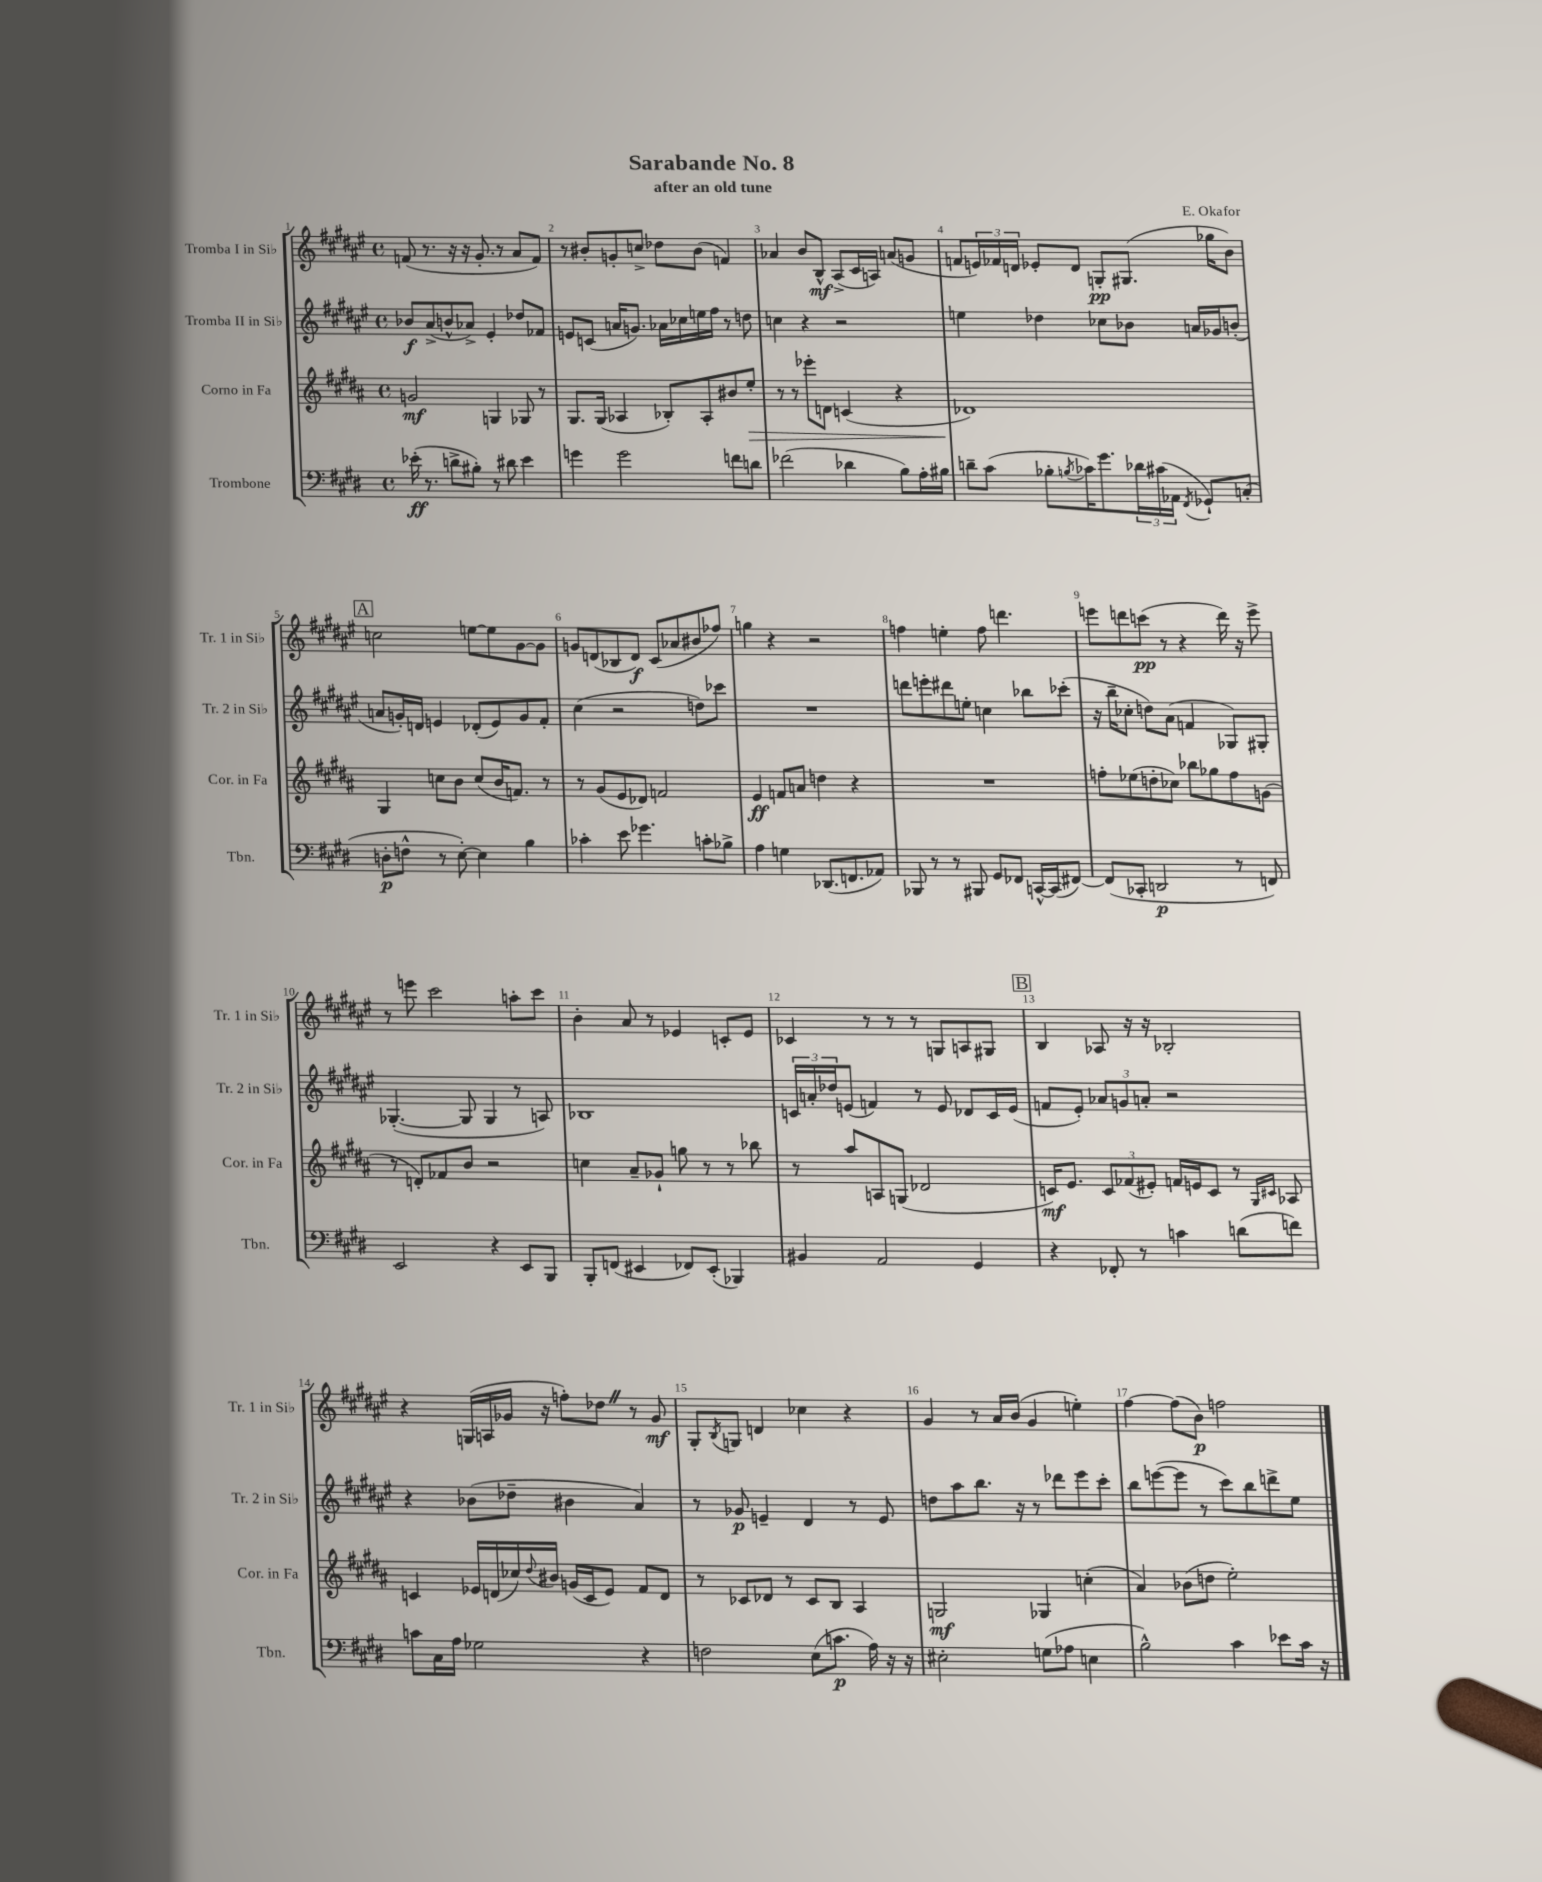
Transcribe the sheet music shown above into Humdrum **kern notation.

**kern	**dynam	**kern	**dynam	**kern	**dynam	**kern	**dynam
*part4	*part4	*part3	*part3	*part2	*part2	*part1	*part1
*staff4	*staff4	*staff3	*staff3	*staff2	*staff2	*staff1	*staff1
*I"Trombone	*	*I"Corno in Fa	*	*I"Tromba II in Si♭	*	*I"Tromba I in Si♭	*
*I'Tbn.	*	*I'Cor. in Fa	*	*I'Tr. 2 in Si♭	*	*I'Tr. 1 in Si♭	*
*clefF4	*	*clefG2	*	*clefG2	*	*clefG2	*
*k[f#c#g#d#]	*	*k[f#c#g#d#a#]	*	*k[f#c#g#d#a#e#]	*	*k[f#c#g#d#a#e#]	*
*M4/4	*	*M4/4	*	*M4/4	*	*M4/4	*
*met(c)	*	*met(c)	*	*met(c)	*	*met(c)	*
=1	=1	=1	=1	=1	=1	=1	=1
(16e-X'\	ff	2gn/	mf	8b-X/L	f	(8fn/	.
8.r	.	.	.	.	.	.	.
.	.	.	.	(8a#^/	.	8.r	.
8dn^\L	.	.	.	8bn^^/	.	.	.
.	.	.	.	.	.	16r	.
8B#X'\J)	.	.	.	8a-X^/J)	.	16r	.
.	.	.	.	.	.	8.g#'/	.
8r	.	4Gn/	.	4e#'/	.	.	.
8d#X\	.	.	.	.	.	8r	.
4e-\	.	8G-X/	.	8dd-X/L	.	8a#/L	.
.	.	8r	.	8f-X/J	.	8f/J)	.
=2	=2	=2	=2	=2	=2	=2	=2
4gn\	.	8.G#/L	.	8en/L	.	8r	.
.	.	.	.	(8cn/J	.	8b#X'/L	.
.	.	(16G#/Jk	.	.	.	.	.
2g\	.	4A-X/	.	16an/KL	.	8gn'/	.
.	.	.	.	8.gn/J)	.	.	.
.	.	.	.	.	.	8ccn^/J	.
.	.	8B-X'/L)	.	16a-X\LL	.	8dd-X\L	.
.	.	.	.	16cc-X\	.	.	.
.	.	8A-'/	.	16een\	.	(8b#\J	.
.	.	.	.	16ff#\JJ	.	.	.
8fn\L	.	8b#X/	.	8r	.	4fn/)	.
!	!	!	!LO:HP:b	!	!	!	!
8dn\J	.	8ee'/J	>	8ddn\	.	.	.
=3	=3	=3	=3	=3	=3	=3	=3
(2f-X\	.	8r	.	4ccn\	.	4a-X/	.
.	.	8r	.	.	.	.	.
.	.	8eee-X'\L	.	4r	.	8b/L	.
.	.	8dn\J	.	.	.	8B^^/J	mf
4d-X\	.	(4cn/	.	2r	.	(8A#^/L	.
.	.	.	.	.	.	16c#/L	.
.	.	.	.	.	.	16An/JJ)	.
8B\L)	.	4r	.	.	.	(8an/L	.
16A'\L	.	.	.	.	.	8gn/J	.
16B#X\JJ	.	.	.	.	.	.	.
=4	=4	=4	=4	=4	=4	=4	=4
8dn~\L	.	1d-X)	.	4een\	.	8fn/L	.
(8c#\J	.	.	.	.	.	24en/L)	.
.	.	.	.	.	.	24f-X/	.
.	.	.	.	.	.	24dn/JJ	.
8B-X'\L	.	.	.	4dd-X\	.	8e-X'/L	.
8qBn/	.	.	.	.	.	.	.
16c-X\K)	.	.	.	.	.	8d/J	.
8.g#\	.	.	.	.	.	.	.
.	.	.	.	8cc-X\L	.	8Gn'/L	pp
24d-X\L	.	.	.	8b-X\J	.	(8.G#X/J	.
(24c#X\	.	.	.	.	.	.	.
24AA-X\JJ	.	.	.	.	.	.	.
8qFF#/	.	.	.	.	.	.	.
8GG-X`/L)	.	.	.	16an/LL	.	.	.
.	.	.	.	16g-X/J	.	16gg-X\KL	.
(8Cn'/J	.	.	.	(8bn'/J	.	8b\J)	.
.	.	.	]	.	.	.	.
!!LO:LB:g=z
!!LO:REH:place=s1:t=A
=5	=5	=5	=5	=5	=5	=5	=5
8Dn'\L	p	4G#/	.	8an/L	.	2ccn\	.
8Fn^^\J	.	.	.	16gn'/L)	.	.	.
.	.	.	.	16dn/JJ	.	.	.
8r	.	8ccn\L	.	4en/	.	.	.
[8E'\)	.	8b\J	.	.	.	.	.
4E\]	.	(8cc/L	.	(8d-X'/L	.	[8een\L	.
.	.	16b/K	.	8e/)	.	8ee\]	.
.	.	8.fn/J)	.	.	.	.	.
4B\	.	.	.	8g/	.	[8g#\	.
.	.	8r	.	8f#'/J	.	8g#\J]	.
=6	=6	=6	=6	=6	=6	=6	=6
4c-X'\	.	8r	.	(4cc#\	.	8gn/L	.
.	.	(8g#/L	.	.	.	(8dn/	.
8e\	.	8e/	.	2r	.	8B-X/	.
4.g-X\	.	8d-X/J)	.	.	.	8d/J)	f
.	.	2fn/	.	.	.	(8c#/L	.
.	.	.	.	.	.	8a-X/	.
8cn'\L	.	.	.	8ddn\L)	.	8b#X/	.
8B-X^\J	.	.	.	8ccc-X\J	.	8ff-X/J)	.
=7	=7	=7	=7	=7	=7	=7	=7
4A\	.	4e/	ff	1r	.	4ggn\	.
4Gn\	.	8fn/L	.	.	.	4r	.
.	.	8an/J	.	.	.	.	.
(8.DD-X/L	.	4ddn\	.	.	.	2r	.
8.FFn/	.	.	.	.	.	.	.
.	.	4r	.	.	.	.	.
8AA-X/J)	.	.	.	.	.	.	.
=8	=8	=8	=8	=8	=8	=8	=8
8BBB-X/	.	1r	.	8dddn\L	.	4ffn\	.
8r	.	.	.	8eeen'\	.	.	.
8r	.	.	.	8ddd#X\	.	4een'\	.
8BBB#X/	.	.	.	8een'\J	.	.	.
8GG#/L	.	.	.	4ccn\	.	8ff\	.
8FF-X/J	.	.	.	.	.	4.dddn\	.
[16CCn^^/LL	.	.	.	8bb-X\L	.	.	.
(16CC/J]	.	.	.	.	.	.	.
[8FF#X/J)	.	.	.	(8ccc-X'\J	.	.	.
=9	=9	=9	=9	=9	=9	=9	=9
(8FF#/L]	.	8ffn'\L	.	16r	.	8eeen\L	.
.	.	.	.	16bb~\KL	.	.	.
8CC-X'/J	.	(8ee-X\	.	8cc-X'\J	.	8dddn\	.
2DDn/	p	8ddn'\	.	8ddn\L)	.	(8cccn\J	pp
.	.	8cc-X\J)	.	(8a#\J	.	8r	.
.	.	8bb-X\L	.	4fn/	.	4r	.
.	.	8gg-X\	.	.	.	.	.
8r	.	8ff\	.	8G-X/L)	.	16ddd\)	.
.	.	.	.	.	.	16r	.
8FFn/)	.	(8gn\J	.	8G#X'/J	.	8eee^\	.
!!LO:LB:g=z
=10	=10	=10	=10	=10	=10	=10	=10
2EE/	.	8r	.	([4.G-X'/	.	8r	.
.	.	8dn'/L)	.	.	.	8eeen\	.
.	.	8f-X/	.	.	.	2ccc#\	.
.	.	8b/J	.	8G-/]	.	.	.
4r	.	2r	.	4G-/	.	.	.
8EE/L	.	.	.	8r	.	8aan'\L	.
8BBB/J	.	.	.	8An/)	.	8ccc#\J	.
=11	=11	=11	=11	=11	=11	=11	=11
8BBB'/L	.	4ccn\	.	1B-X	.	4b'\	.
(8FFn/J	.	.	.	.	.	.	.
4EE#X/	.	8a#~/L	.	.	.	8a#/	.
.	.	8g-X`/J	.	.	.	8r	.
8FF-X/L)	.	8ggn\	.	.	.	4e-X/	.
(8EE#'/J	.	8r	.	.	.	.	.
4BBB-X/)	.	8r	.	.	.	8cn'/L	.
.	.	8bb-X\	.	.	.	8e-/J	.
=12	=12	=12	=12	=12	=12	=12	=12
4BB#X/	.	8r	.	24cn/LL	.	4c-X/	.
.	.	.	.	24an'/	.	.	.
.	.	.	.	24dd-X/J	.	.	.
.	.	8aa#/L	.	(8en/J	.	.	.
2AA/	.	8An/	.	4fn/)	.	8r	.
.	.	(8Gn/J	.	.	.	8r	.
.	.	2d-X/	.	8r	.	8r	.
.	.	.	.	8e/	.	8Gn/L	.
4GG#/	.	.	.	8d-X/L	.	8An/	.
.	.	.	.	16c/L	.	8G#X/J	.
.	.	.	.	(16e/JJ	.	.	.
!!LO:REH:place=s1:t=B
=13	=13	=13	=13	=13	=13	=13	=13
4r	.	16cn/KL)	mf	8fn/L	.	4B/	.
.	.	8.e/J	.	.	.	.	.
.	.	.	.	8e#'/J)	.	.	.
8FF-X'/	.	12c/L	.	12a-X/L	.	8A-X/	.
.	.	(12f-X/	.	12gn/	.	.	.
8r	.	.	.	.	.	16r	.
.	.	12e#X'/J)	.	12an'/J	.	.	.
.	.	.	.	.	.	16r	.
4cn\	.	16fn/LL	.	2r	.	2B-X'/	.
.	.	16en/J	.	.	.	.	.
.	.	8c/J	.	.	.	.	.
(8dn\L	.	8r	.	.	.	.	.
.	.	16qqG#/LL	.	.	.	.	.
.	.	16qqc#X/JJ	.	.	.	.	.
8fn\J)	.	8A-X/	.	.	.	.	.
!!LO:LB:g=z
=14	=14	=14	=14	=14	=14	=14	=14
8cn\L	.	4cn/	.	4r	.	4r	.
16C#\L	.	.	.	.	.	.	.
16A\JJ	.	.	.	.	.	.	.
2G-X\	.	16e-X/LL	.	(8b-X\L	.	(16Gn/LL	.
.	.	(16dn/	.	.	.	16An/	.
.	.	16cc-X/)	.	8dd-X~\J	.	16g-X/JJ	.
.	.	8qqdd#/	.	.	.	.	.
.	.	16b#X/JJ	.	.	.	16r	.
.	.	(16gn/LL	.	4b#X\	.	8ffn'\L)	.
.	.	16c/J	.	.	.	.	.
.	.	8e-/J)	.	.	.	8dd-XZ\J	.
4r	.	8f#/L	.	4a#/)	.	8r	.
.	.	8d/J	.	.	.	8g-/	mf
=15	=15	=15	=15	=15	=15	=15	=15
2Fn\	.	8r	.	8r	.	8G#'/L	.
.	.	.	.	.	.	8qB/	.
.	.	8c-X/L	.	8g-X/	p	8Gn/J	.
.	.	8d-X/J	.	4en~/	.	4dn/	.
.	.	8r	.	.	.	.	.
(8E\L	.	8c-/L	.	4d#/	.	4cc-X\	.
8.cn\J	p	8B/J	.	.	.	.	.
.	.	4A#/	.	8r	.	4r	.
16A\)	.	.	.	.	.	.	.
16r	.	.	.	8e/	.	.	.
16r	.	.	.	.	.	.	.
=16	=16	=16	=16	=16	=16	=16	=16
2E#X'\	.	2Gn/	mf	8ddn\L	.	4g#/	.
.	.	.	.	8aa#\	.	.	.
.	.	.	.	8.bb\J	.	8r	.
.	.	.	.	.	.	16a#/LL	.
.	.	.	.	16r	.	(16b/JJ	.
(8Gn\L	.	4G-X/	.	8r	.	4g#/	.
8A-X\J	.	.	.	8ddd-X\L	.	.	.
4En\	.	(4ccn'\	.	8eee#\	.	4een'\)	.
.	.	.	.	8ccc#'\J	.	.	.
=17	=17	=17	=17	=17	=17	=17	=17
2B^^\)	.	4a#/)	.	8bb\L	.	[4ff#\	.
.	.	.	.	([8eeen\	.	.	.
.	.	(8b-X\L	.	8eee\J]	.	(8ff#\L]	.
.	.	8ddn\J	.	8r	.	8b\J)	p
4c#\	.	2ee'\)	.	8ccc#\L)	.	2ffn\	.
.	.	.	.	8bb\	.	.	.
8e-X\L	.	.	.	8dddn^\	.	.	.
16c#\Jk	.	.	.	8ee#\J	.	.	.
16r	.	.	.	.	.	.	.
==	==	==	==	==	==	==	==
*-	*-	*-	*-	*-	*-	*-	*-
